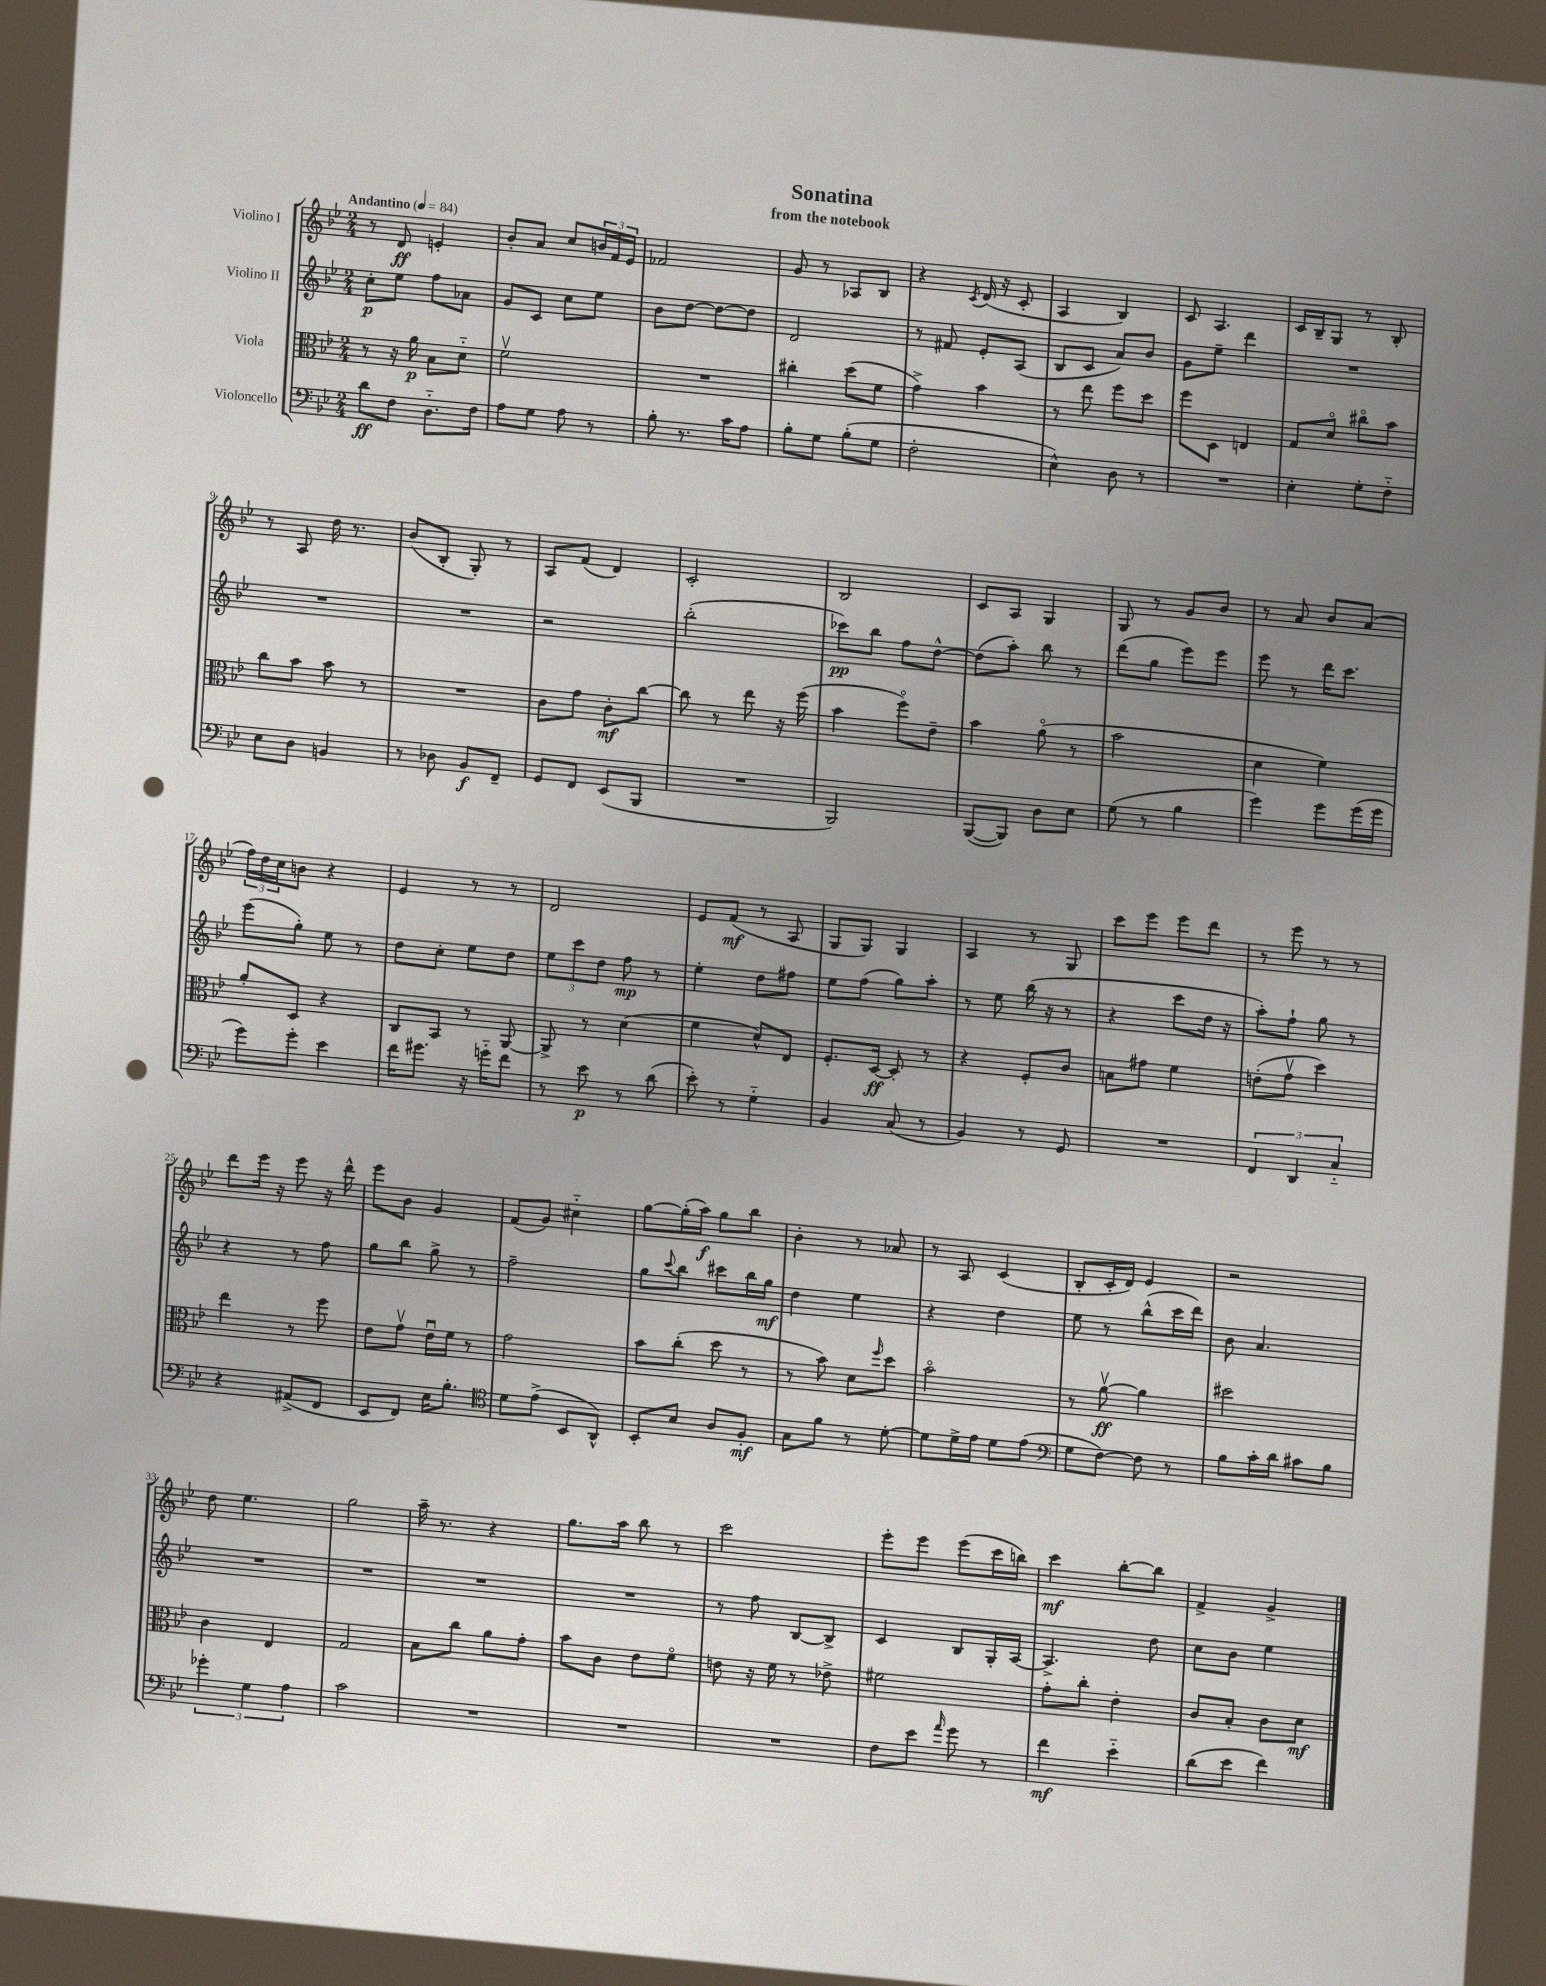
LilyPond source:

\header { title = "Sonatina" subtitle = "from the notebook" }
<<
\new StaffGroup <<
\new Staff = "s0" \with { instrumentName = "Violino I" } {
    \clef treble \key bes \major \numericTimeSignature \time 2/4 \tempo "Andantino" 4 = 84
    r8 d'8\ff e'4-. |
    bes'8-. a'8 c''8 \tuplet 3/2 { b'16 f'16 ees'16 } |
    fes'2 |
    g'8 r8 aes8 bes8 |
    r4 \acciaccatura { c'8 } d'16( r16 c'8-. |
    a4 bes4) |
    c'8 a4. |
    c'16 bes16-- g8 r8 bes8-. |
    r8 a8 d''16 r8. |
    bes'8( bes8-. g8-.) r8 |
    a8 f'8( d'4) |
    c'2-. |
    bes2 |
    c'8 a8 g4 |
    g8 r8 g'8 bes'8 |
    r8 a'8 bes'8 a'8( |
    \tuplet 3/2 { f''16) d''16 c''16 } b'8 r4 |
    ees'4 r8 r8 |
    d'2 |
    ees'8 f'8\mf( r8 a8 |
    g8 g8) g4 |
    a4 r8 g8 |
    c'''8 ees'''8 ees'''8 d'''8 |
    r8 ees'''8 r8 r8 |
    d'''8 ees'''16 r16 ees'''8 r16 d'''16-^ |
    ees'''8 bes'8 g'4 |
    f'8( g'8) cis''4-_ |
    g''8~ g''16-.( a''16\f) g''8 bes''8 |
    bes'4-. r8 aes'8 |
    r8 a8 c'4( |
    bes8-. c'16-. d'16) ees'4 |
    r2 |
    d''8 ees''4. |
    g''2 |
    a''16-- r8. r4 |
    g''8. a''16 bes''8 r8 |
    c'''2 |
    ees'''8-. ees'''8 ees'''8( c'''16 b''16) |
    c'''4\mf bes''8~-. bes''8 |
    f'4-> g'4-> \bar "|." |
}
\new Staff = "s1" \with { instrumentName = "Violino II" } {
    \clef treble \key bes \major \numericTimeSignature \time 2/4
    c''8-.\p ees''8 f''8 aes'8 |
    g'8 c'8 c''8 ees''8 |
    bes'8 d''8~ d''8~ d''8 |
    d'2 |
    r8 fis'8 ees'8-. a8( |
    bes8 c'8 a'8) bes'8 |
    g'8 ees''8-- d'''4 |
    R2 |
    R2 |
    R2 |
    r2 |
    bes''2-.( |
    ces'''8\pp) bes''8 f''8 d''8~-^ |
    d''8( a''8-.) bes''8 r8 |
    d'''8( g''8 ees'''8) ees'''8 |
    ees'''8 r8 d'''16 c'''8. |
    ees'''8( g''8-.) ees''8 r8 |
    d''8 c''8-. ees''8 d''8 |
    \tuplet 3/2 { ees''8 c'''8 d''8 } f''8\mp r8 |
    ees''4-. d''8 fis''8 |
    ees''8 f''8( g''8) a''8-. |
    r8 ees''8 bes''16( r16 r8 |
    r4 c'''8 d''16 r16 |
    a''8-.) f''8-! g''8 r8 |
    r4 r8 f''8 |
    g''8 bes''8 g''8-> r8 |
    f''2-- |
    g''8 \appoggiatura { c'''8 } bes''8 cis'''8 bes''16 g''16\mf |
    d''4 ees''4 |
    r4 d''4 |
    ees''8 r8 bes''8-^( c'''16 d'''16) |
    bes'8 a'4. |
    R2 |
    R2 |
    R2 |
    R2 |
    r8 f''8 bes8~ bes8-> |
    c'4 bes8 g16-. a16~ |
    a4.-> d''8 |
    c''8 bes'8 ees''4 \bar "|." |
}
\new Staff = "s2" \with { instrumentName = "Viola" } {
    \clef alto \key bes \major \numericTimeSignature \time 2/4
    r8 r16 a'16\p bes8 d'8-_ |
    f'2\upbow |
    R2 |
    cis''4-. d''8( f'8 |
    g'4->) bes'4 |
    r8 ees''8 f''8 d''8 |
    f''8 d8 e4 |
    g8 d'8\flageolet cis''8\flageolet bes'8 |
    c''8 bes'8 bes'8 r8 |
    R2 |
    c'8 g'8 c'8-.\mf c''8~ |
    c''8 r8 ees''8 r16 f''16( |
    bes'4 f''8\flageolet) ees'8-- |
    bes'4 a'8\flageolet( r8 |
    bes'2 |
    d'4 f'4) |
    a'8-. d8 r4 |
    c8 bes,8 r8 a,8~ |
    a,8-> r8 d'4( |
    f'4 d'8-^) ees8 |
    f8.-. d16~\ff d8-. r8 |
    r4 f8-. c'8 |
    b8 gis'8 f'4 |
    e'8-.( g'8\upbow d''4) |
    ees''4 r8 f''8 |
    ees'8 g'8\upbow ees'16\downbow f'16 r8 |
    g'2 |
    bes'8 c''8-.( d''8 r8 |
    r8 bes'8) d'8 \grace { f''16 } d''8 |
    bes'2\flageolet |
    r8 a'8~\upbow\ff a'4 |
    dis''2 |
    c'4 ees4 |
    g2 |
    bes8 c''8 a'8 g'8-. |
    bes'8 c'8 ees'8 f'8\flageolet |
    e'8 r16 f'16 r8 ees'8-> |
    fis'2 |
    g'8-. c''8-. ees'4-. |
    c'8 bes8-. c'8 d'8\mf \bar "|." |
}
\new Staff = "s3" \with { instrumentName = "Violoncello" } {
    \clef bass \key bes \major \numericTimeSignature \time 2/4
    d'8\ff f8 d8.-_ f16 |
    a8 g8 a8 r8 |
    bes8-. r8. c'16 a8 |
    bes8-. g8 bes8-.( g8 |
    f2-. |
    ees4-^) d8 r8 |
    R2 |
    ees4-. g8-. f8-_ |
    ees8 d8 b,4 |
    r8 des8 bes,8\f f,8-- |
    g,8 f,8 ees,8( bes,,8 |
    R2 |
    bes,,2) |
    bes,,8~( bes,,8) d8 ees8 |
    g8( r8 bes4 |
    g'4) g'8 g'16( g'16 |
    g'8) g'8-. ees'4 |
    f'16 gis'8. r16 g'16-_ f'8 |
    r8 ees'8\p r8 d'8( |
    ees'8-.) r8 g4-_ |
    bes,4 c8( r8 |
    bes,4) r8 g,8 |
    R2 |
    \tuplet 3/2 { f,4 d,4 c4-_ } |
    r4 ais,8->( f,8 |
    ees,8 f,8) ees16 bes8.-. |
    \clef tenor d'8 ees'8->( bes,8 a,8-^) |
    bes,8-. bes8 a8 f8-.\mf |
    g8 f'8 r8 d'8~-. |
    d'8 d'16-> ees'16 d'8 ees'8( |
    \clef bass g8 f8~) f8 r8 |
    bes8 c'16-. d'16 cis'8 bes8 |
    \tuplet 3/2 { ges'4-. g4 a4 } |
    c'2 |
    R2 |
    R2 |
    R2 |
    f8 ees'8 \grace { a'16 } g'8 r8 |
    f'4\mf ees'4-_ |
    d'8( ees'8 f'4) \bar "|." |
}
>>
>>
